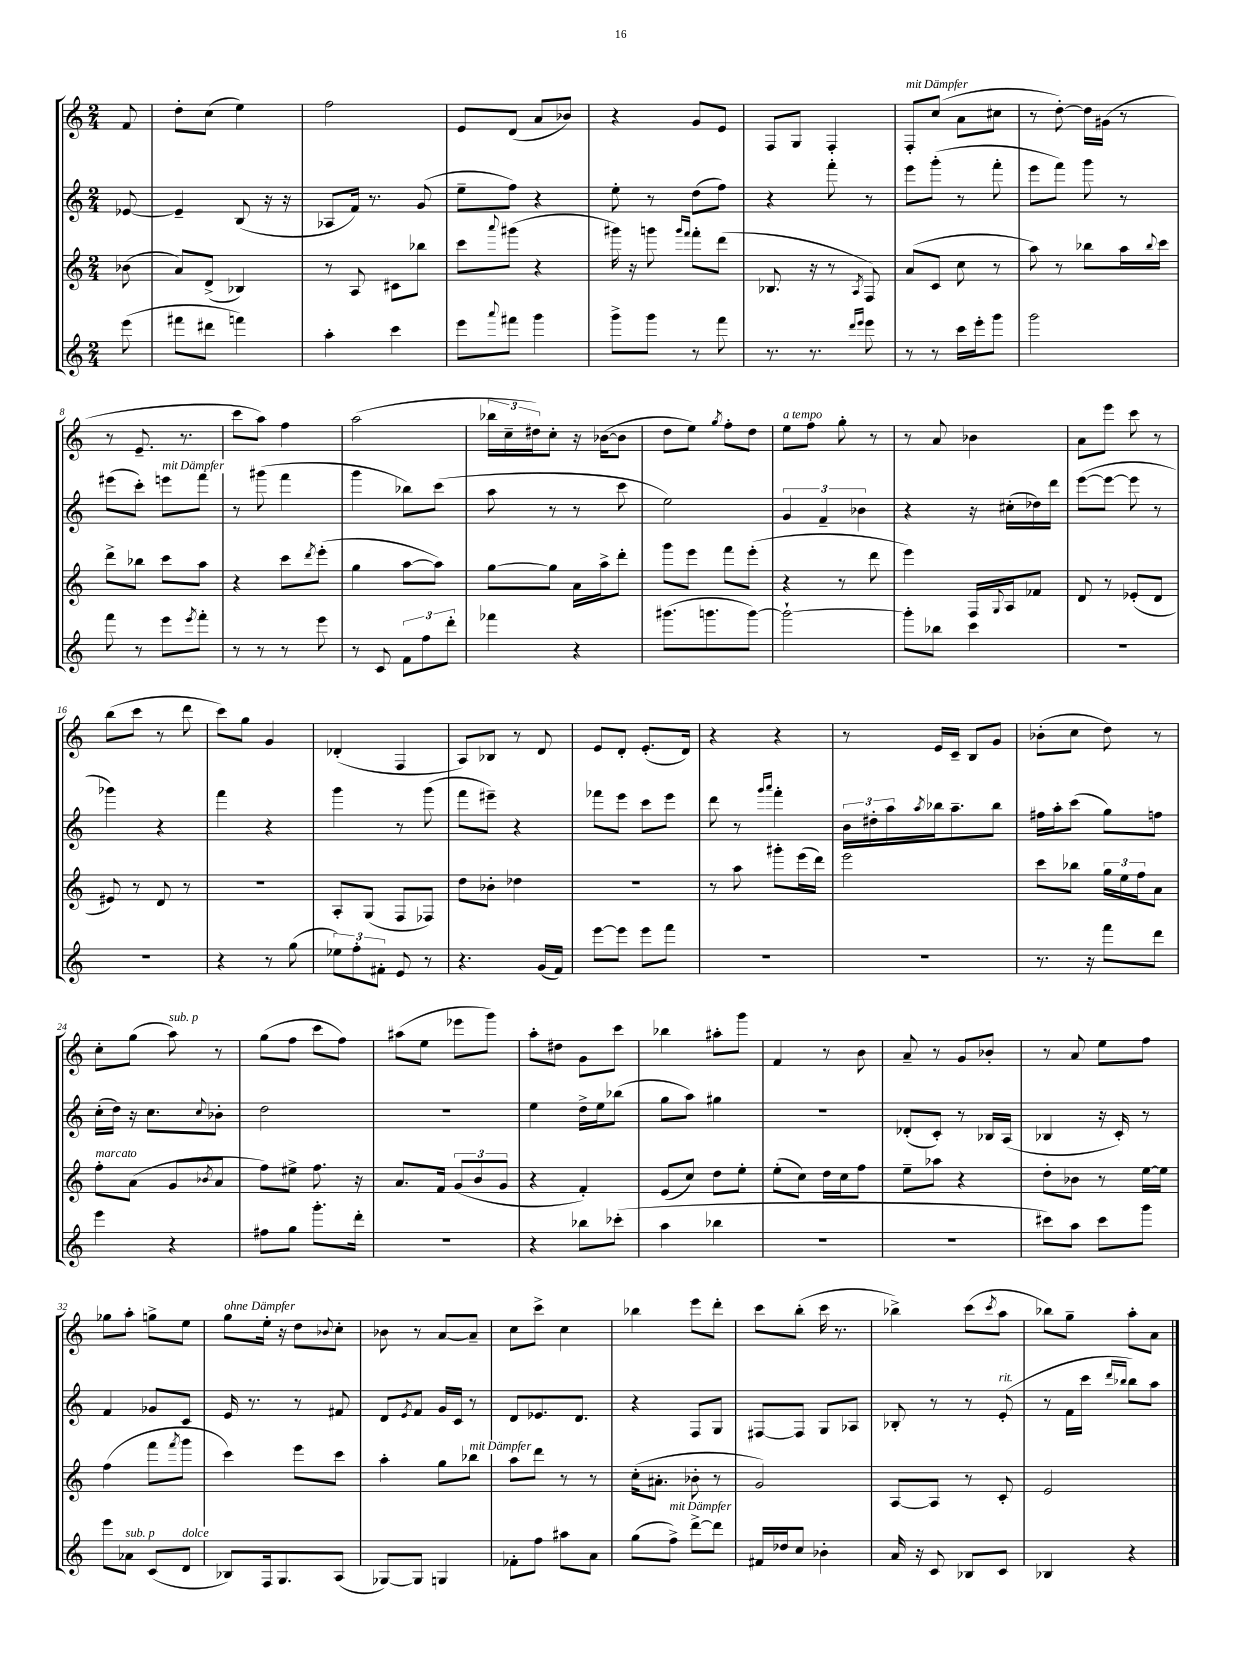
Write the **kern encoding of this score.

**kern	**kern	**kern	**kern
*part4	*part3	*part2	*part1
*staff4	*staff3	*staff2	*staff1
*clefG2	*clefG2	*clefG2	*clefG2
*k[]	*k[]	*k[]	*k[]
*M2/4	*M2/4	*M2/4	*M2/4
=	=	=	=
(8eee\	(8b-X\	[8e-X/	8f/
=1	=1	=1	=1
8fff#X\L	8a/L)	4e-~/]	8dd'\L
8ddd#X\J	(8d^/J	.	(8cc\J
4fffn\)	4B-X/)	(8B/	4ee\)
.	.	16r	.
.	.	16r	.
=2	=2	=2	=2
4aa'\	8r	8A-X/L	2ff\
.	8A/	16f/Jk)	.
.	.	8.r	.
4ccc\	8c#X\L	.	.
.	8bb-X\J	(8g/	.
=3	=3	=3	=3
8eee\L	8ccc\L	8ee~\L	8e/L
8qqaaa/	8qqaaa/	.	.
8fff#X\J	(8ggg#X\J	8ff\J)	(8d/J
4ggg\	4r	4r	8a/L
.	.	.	8b-X/J)
=4	=4	=4	=4
8ggg^\L	16ggg#X\)	8ee'\	4r
.	16r	.	.
8ggg\J	8gggn\	8r	.
.	16qqggg/LL	.	.
.	16qqfff/JJ	.	.
8r	8fff'\L	(8dd\L	8g/L
8fff\	(8ddd\J	8ff\J)	8e/J
=5	=5	=5	=5
8.r	8.B-X/	4r	8F/L
.	.	.	8G/J
8.r	16r	.	.
.	8r	8fff'\	4F'/
16qqddd/LL	.	.	.
16qqeee/JJ	8qA/	.	.
8eee\	8F/)	8r	.
=6	=6	=6	=6
!	!	!	!LO:TX:a:i:t=mit Dämpfer
8r	(8a/L	8eee\L	8F'/L
8r	8c/J	(8ggg'\J	(8cc/J
16ccc\LL	8cc\	8r	8a\L
16eee'\J	.	.	.
8ggg\J	8r	8fff'\	8cc#X\J
=7	=7	=7	=7
2ggg\	8aa\)	8eee\L	8r
.	8r	8fff\J)	[8dd'\)
.	8bb-X\L	8ggg\	16dd\LL]
.	.	.	(16g#X\JJ
.	16aa\L	8r	8r
.	8qqbb-/	.	.
.	16ccc\JJ	.	.
!!LO:LB:g=z
=8	=8	=8	=8
8fff\	8ddd^\L	(8eee#X\L	8r
8r	8bb-X\J	8ccc'\J)	8.e~/
!	!	!LO:TX:a:i:t=mit Dämpfer	!
8eee\L	8ccc\L	8eeen\L	.
.	.	.	8.r
8qeee/	.	.	.
8fff'\J	8aa\J	8fff\J	.
=9	=9	=9	=9
8r	4r	8r	8ccc\L
8r	.	(8ggg#X\	8aa\J)
8r	8ccc\L	4fff\	4ff\
.	8qddd/	.	.
8eee\	(8eee'\J	.	.
=10	=10	=10	=10
8r	4gg\	4ggg\	(2aa\
8c/	.	.	.
12f\L	[8aa\L	8bb-X\L)	.
12ff\	.	.	.
.	8aa\J])	(8ccc\J	.
12ddd'\J	.	.	.
=11	=11	=11	=11
4fff-X\	[8gg\L	8aa\	24bb-X\LL
.	.	.	24cc~\
.	.	.	24dd#X\J)
.	8gg\J]	8r	8cc'\J
4r	16a\LL	8r	16r
.	16aa^\J	.	([16b-X\KL
.	8ddd'\J	8ccc\	8b-\J]
=12	=12	=12	=12
(8.ggg#X\L	8ggg\L	2ee\)	8dd\L
.	8eee\J	.	8ee\J)
8.gggn\	.	.	.
.	.	.	8qgg/
.	8fff\L	.	8ff'\L
[8ggg\J)	(8eee'\J	.	8dd\J
=13	=13	=13	=13
!	!	!	!LO:TX:a:i:t=a tempo
2ggg`\_	4r	6g/	8ee\L
.	.	.	8ff\J
.	.	6f~/	.
.	8r	.	8gg'\
.	.	6b-X\	.
.	8ddd\	.	8r
=14	=14	=14	=14
8ggg'\L]	4eee\)	4r	8r
8bb-X\J	.	.	8a/
4ccc\	16F/LL	16r	4b-X\
.	8qqG/	.	.
.	16A/J	(16cc#X'\LL	.
.	8f-X/J	16dd-X\)	.
.	.	16ddd\JJ	.
=15	=15	=15	=15
2r	8d/	([8eee\L	8a\L
.	8r	8eee\J_	8eee\J
.	(8e-X'/L	8eee\]	8ccc\
.	8d/J	8r	8r
!!LO:LB:g=z
=16	=16	=16	=16
2r	8e#X/)	4ggg-X\)	(8bb\L
.	8r	.	8ccc\J
.	8d/	4r	8r
.	8r	.	8ddd\
=17	=17	=17	=17
4r	2r	4fff\	8ccc\L)
.	.	.	8gg\J
8r	.	4r	4g/
(8gg\	.	.	.
=18	=18	=18	=18
12ee-X\L)	8A'/L	4ggg\	(4d-X'/
12ff'\	.	.	.
.	(8G/J	.	.
12f#X'\J	.	.	.
8e/	8F/L	8r	4F/
8r	8F-X/J)	(8ggg\	.
=19	=19	=19	=19
4.r	8dd\L	8fff\L	8A/L)
.	8b-X'\J	8eee#X~\J)	8B-X/J
.	4dd-X\	4r	8r
(16g/LL	.	.	8d/
16f/JJ)	.	.	.
=20	=20	=20	=20
[8eee\L	2r	8fff-X\L	8e/L
8eee\J]	.	8eee\J	8d'/J
8eee\L	.	8ccc\L	(8.e'/L
8fff\J	.	8eee\J	.
.	.	.	16d/Jk)
=21	=21	=21	=21
2r	8r	8ddd\	4r
.	8aa\	8r	.
.	.	16qqggg/LL	.
.	.	16qqaaa/JJ	.
.	8ggg#X'\L	4fff'\	4r
.	(16eee\L	.	.
.	16ddd\JJ)	.	.
=22	=22	=22	=22
2r	2eee\	24b\LL	8r
.	.	24dd#X'\	.
.	.	24aa\	.
.	.	8qaa/	.
.	.	16bb-X\J	16e/LL
.	.	8.aa~\	16c~/JJ
.	.	.	8B/L
.	.	8bb-\J	8g/J
=23	=23	=23	=23
8.r	8ccc\L	16ff#X\LL	(8b-X'\L
.	.	16aa'\J	.
.	8bb-X\J	(8ccc\J	8cc\J
16r	.	.	.
8fff\L	24gg\LL	8gg\L)	8dd\)
.	24ee\	.	.
.	24ff\J	.	.
8ddd\J	8a\J	8ffn\J	8r
!!LO:LB:g=z
=24	=24	=24	=24
!	!LO:TX:a:i:t=marcato	!	!
4eee\	8ff'\L	(16cc'\LL	8cc'\L
.	.	16dd\JJ)	.
.	(8a\J	16r	(8gg\J
.	.	8.cc\L	.
!	!	!	!LO:TX:a:i:t=sub. p
4r	8g/L	.	8aa\)
.	8qb-X/	8qqcc/	.
.	8a/J	8b-X'\J	8r
=25	=25	=25	=25
8ff#X\L	8ff\L)	2dd\	(8gg\L
8gg\J	8ee#X^\J	.	8ff\J
8.ggg'\L	8.ff\	.	8ccc\L
.	.	.	8ff\J)
16ddd'\Jk	16r	.	.
=26	=26	=26	=26
2r	8.a/L	2r	(8aa#X\L
.	.	.	8ee\J
.	16f/Jk	.	.
.	(12g/L	.	8eee-X\L
.	12b/	.	.
.	.	.	8ggg\J)
.	12g/J	.	.
=27	=27	=27	=27
4r	4r	4ee\	8aa'\L
.	.	.	8dd#X\J
8bb-X\L	4f'/)	16dd^\LL	8g\L
.	.	16ee\J	.
(8ccc-X'\J	.	(8bb-X\J	8ccc\J
=28	=28	=28	=28
4aa\	(8e/L	8gg\L	4bb-X\
.	8cc/J)	8aa\J)	.
4bb-X\	8dd\L	4gg#X\	8aa#X'\L
.	8ee'\J	.	8ggg\J
=29	=29	=29	=29
2r	(8ee'\L	2r	4f/
.	8cc\J)	.	.
.	16dd\LL	.	8r
.	16cc\J	.	.
.	8ff\J	.	8b\
=30	=30	=30	=30
2r	8ee~\L	(8d-X'/L	8a~/
.	8aa-X\J	8c'/J)	8r
.	4r	8r	8g/L
.	.	16B-X/LL	8b-X'/J
.	.	(16A/JJ	.
=31	=31	=31	=31
8ccc#X\L)	8dd'\L	4B-X/	8r
8aa\J	8b-X\J	.	8a/
8ccc#\L	8r	16r	8ee\L
.	.	16c'/)	.
8ggg\J	[16ee\LL	8r	8ff\J
.	16ee\JJ]	.	.
!!LO:LB:g=z
=32	=32	=32	=32
8eee\L	(4ff\	4f/	8gg-X\L
!LO:TX:a:i:t=sub. p	!	!	!
8a-X\J	.	.	8aa'\J
(8c/L	8fff\L	8g-X/L	8ggn^\L
.	8qfff/	.	.
!LO:TX:a:i:t=dolce	!	!	!
8d/J	8ggg\J	8c/J	8ee\J
=33	=33	=33	=33
!	!	!	!LO:TX:a:i:t=ohne Dämpfer
8B-X/L)	4ccc\)	16e/	8gg\L
.	.	8.r	.
16F/k	.	.	16ee'\Jk
8.G/	.	.	16r
.	8eee\L	8r	8dd\L
.	.	.	8qqb-X/
(8A/J	8ccc\J	8f#X/	8cc'\J
=34	=34	=34	=34
[8G-X/L)	4aa'\	8d/L	8b-X\
.	.	8qe/	.
8G-/J]	.	8f/J	8r
4Gn/	8gg\L	16g/LL	[8a/L
.	.	16c/JJ	.
!	!LO:TX:a:i:t=mit Dämpfer	!	!
.	8bb-X\J	8r	8a~/J]
=35	=35	=35	=35
8f-X'\L	8aa\L	8d/L	8cc\L
8ff\J	8ddd\J	8.e-X/	8ccc^\J
8aa#X\L	8r	.	4cc\
.	.	8.d/J	.
8a\J	8r	.	.
=36	=36	=36	=36
(8gg\L	(16cc'\KL	4r	4bb-X\
.	8.a#X'\J	.	.
!LO:TX:a:i:t=mit Dämpfer	!	!	!
8ff^\J)	.	.	.
[8ddd^\L	8b-X'\	8F/L	8eee\L
8ddd\J]	8r	8G/J	8ddd'\J
=37	=37	=37	=37
16f#X/LL	2g/)	[8F#X/L	8ccc\L
16dd-X/J	.	.	.
8cc/J	.	8F#/J]	(8bb'\J
4b-X'\	.	8G/L	16ccc\
.	.	.	8.r
.	.	8A-X/J	.
=38	=38	=38	=38
16a/	[8A/L	8B-X'/	4bb-X^\)
16r	.	.	.
8c/	8A/J]	8r	.
8B-X/L	8r	8r	(8ccc\L
.	.	.	8qccc/
!	!	!LO:TX:a:i:t=rit.	!
8c/J	8c'/	(8e'/	8aa\J
=39	=39	=39	=39
4B-X/	2e/	8r	8bb-X\L)
.	.	16f\LL	8gg~\J
.	.	16ccc\JJ	.
.	.	16qqddd/LL	.
.	.	16qqbb-X/JJ	.
4r	.	8bb-\L)	8aa'\L
.	.	8aa\J	8a\J
==	==	==	==
*-	*-	*-	*-
